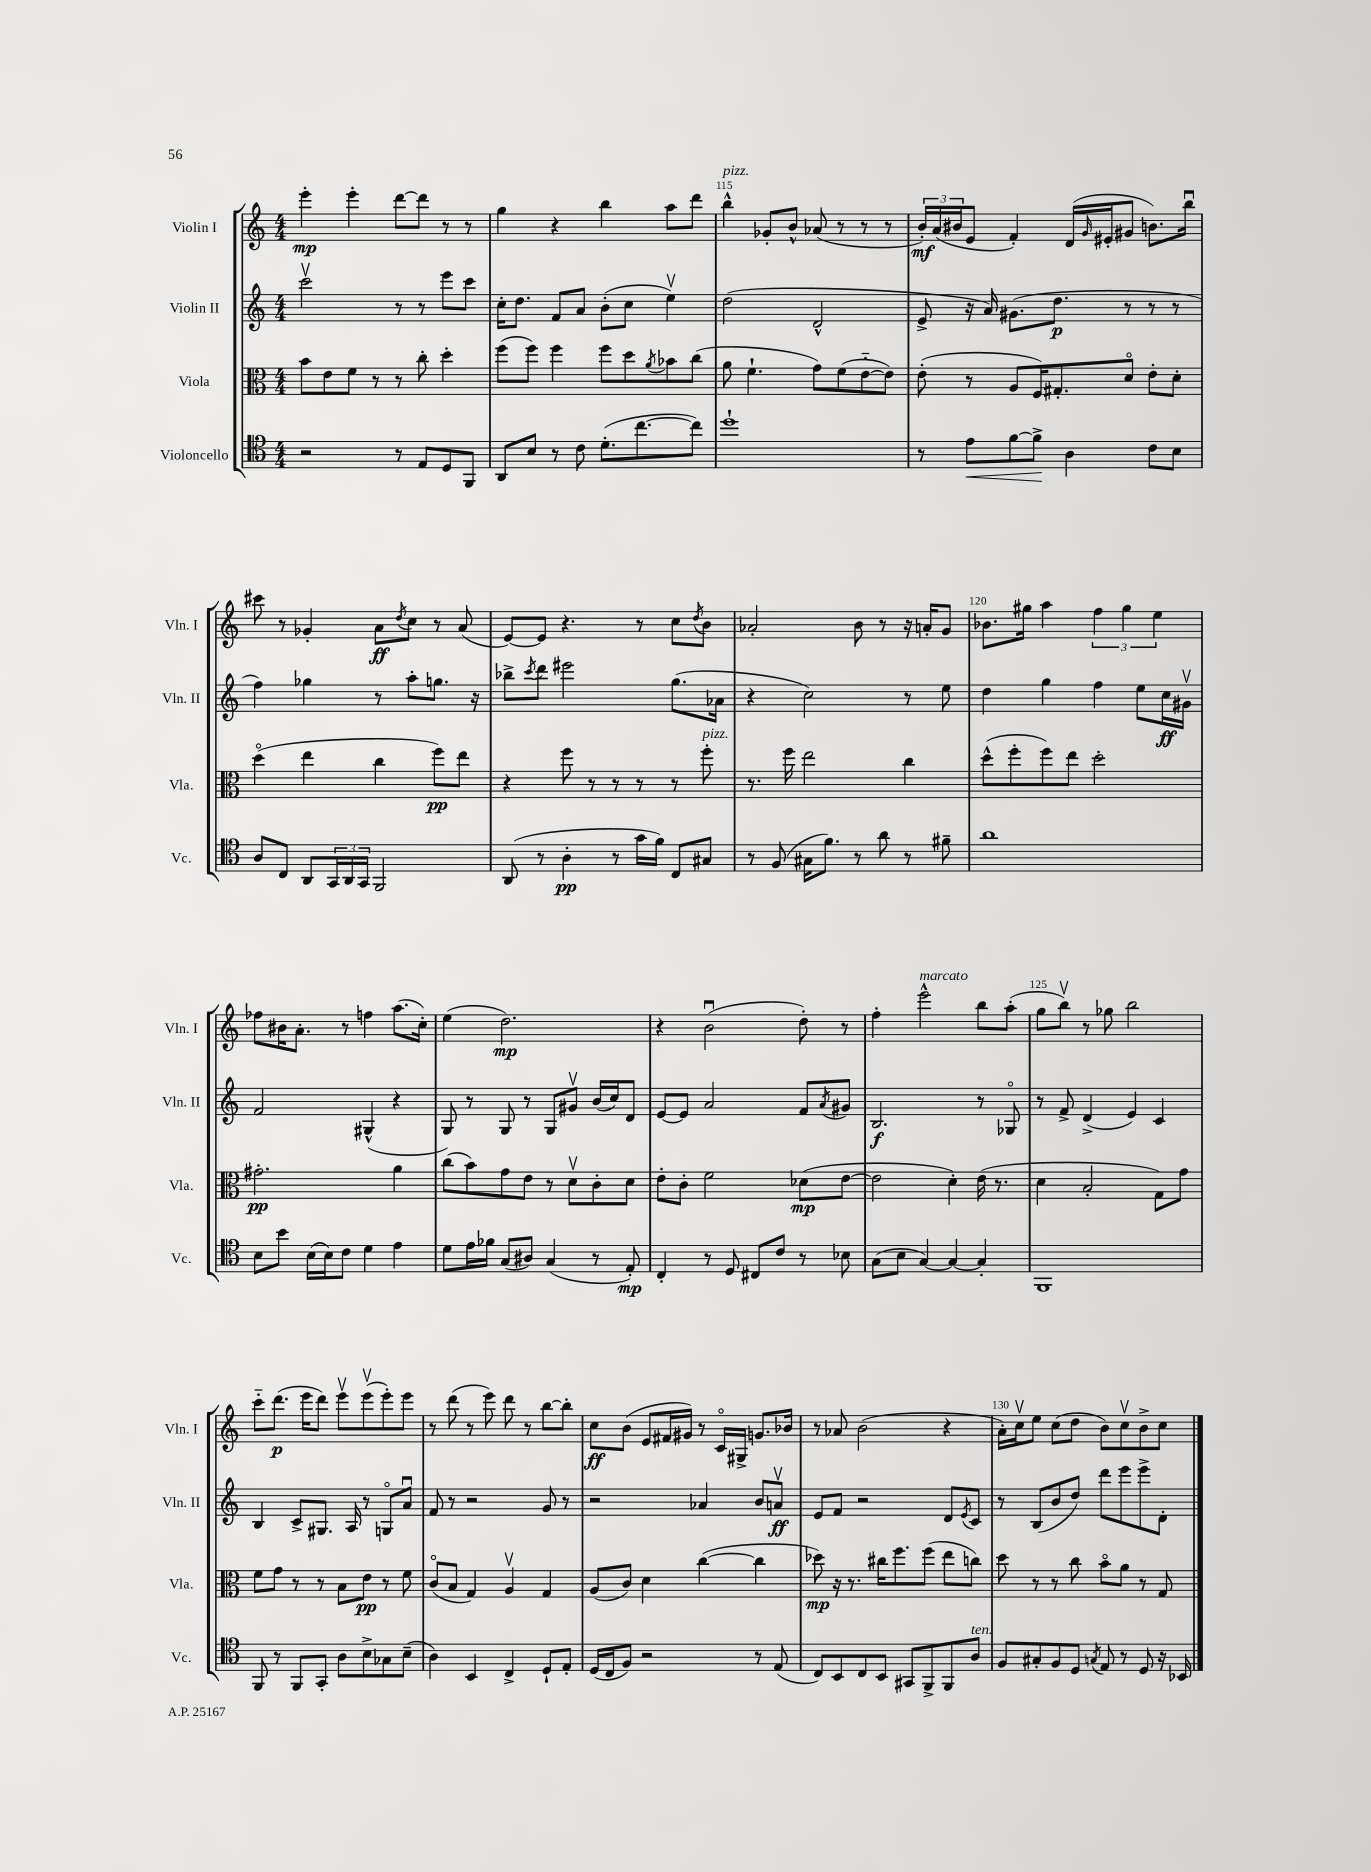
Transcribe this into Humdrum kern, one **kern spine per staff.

**kern	**kern	**kern	**kern
*staff4	*staff3	*staff2	*staff1
*clefC4	*clefC3	*clefG2	*clefG2
*k[]	*k[]	*k[]	*k[]
*M4/4	*M4/4	*M4/4	*M4/4
2r	8b	2cccv	4eee'
.	8e	.	.
.	8f	.	4eee'
.	8r	.	.
8r	8r	8r	[8ddd
8E	8cc'	8r	8ddd]
8D	4dd'	8eee	8r
8FF	.	8ccc	8r
=	=	=	=
8AA	(8ff	16cc'	4gg
.	.	8.dd	.
8B	8ff)	.	.
8r	4ff	8f	4r
8c	.	8a	.
(8.d'	8ff	(8b'	4bb
.	8dd	8cc	.
[8.cc	.	.	.
.	8qa	.	.
.	8b-	4eev)	8aa
8cc])	(8cc	.	8ddd
=	=	=	=
1dd`	8a	(2dd	4bb^^
.	4.f`	.	.
.	.	.	8g-'
.	.	.	8b^^
.	8g)	2d^^	(8a-
.	(8f	.	8r
.	[8e'~	.	8r
.	8e])	.	8r
=	=	=	=
8r	(8e'	8e^	24b')
.	.	.	(24a
.	.	.	24b#
8e	8r	16r	8e
.	.	16a)	.
[8f	8A	(8.g#	4f')
8f^]	16F)	.	.
.	8.G#'	8.dd	.
4A	.	.	(16d
.	.	.	16qqg
.	.	.	16e#'
.	8do	8r	8g#
8c	8e'	8r	8.b)
8B	8d'	8r	.
.	.	.	16bbu
=	=	=	=
8A	(4ddo	4ff)	8ccc#
8C	.	.	8r
8AA	4ee	4gg-	4g-'
24GG	.	.	.
24AA	.	.	.
24GG	.	.	.
2FF	4cc	8r	8a
.	.	.	8qdd
.	.	8aa'	8cc
.	8ff)	8.gg	8r
.	8ee	.	(8a
.	.	16r	.
=	=	=	=
(8AA	4r	8bb-^	[8e)
.	.	8qccc	.
8r	.	8ddd	8e]
4A'	8ff	2eee#	4.r
.	8r	.	.
8r	8r	.	.
16g	8r	.	8r
16f)	.	.	.
8C	8r	(8.gg	8cc
.	.	.	8qdd
8G#	8ff'	.	8b
.	.	16a-	.
=	=	=	=
8r	8.r	4r	2a-'
(8F	.	.	.
.	16ff	.	.
16G#	2ee	2cc)	.
8.f)	.	.	.
8r	.	.	8b
8a	.	.	8r
8r	4cc	8r	16r
.	.	.	16a'
8f#~	.	8ee	8g
=	=	=	=
1a	(8dd^^	4dd	8.b-
.	8ff'	.	.
.	.	.	16gg#
.	8ff)	4gg	4aa
.	8ee	.	.
.	2dd'	4ff	6ff
.	.	.	6gg#
.	.	8ee	.
.	.	.	6ee
.	.	16cc	.
.	.	16g#v	.
=	=	=	=
8B	2.g#'	2f	8ff-
8b	.	.	16b#
.	.	.	8.a'
(16B	.	.	.
16B)	.	.	.
8c	.	.	8r
4d	.	(4G#^^	4ff
4e	4a	4r	(8.aa
.	.	.	16cc')
=	=	=	=
8d	(8cc	8G)	(4ee
16e	8b)	8r	.
16f-	.	.	.
(8G	8g	8G	2.dd)
8A#)	8e	8r	.
(4G	8r	8G	.
.	8dv	8g#v	.
8r	8c'	(16b	.
.	.	16cc)	.
8E')	8d	8d	.
=	=	=	=
4C'	8e'	[8e	4r
.	8c'	8e]	.
8r	2f	2a	(2bu
8D	.	.	.
8C#	.	.	.
8c	.	.	.
8r	(8d-	8f	8dd')
.	.	8qa	.
8B-	[8e	8g#	8r
=	=	=	=
(8G	2e]	2.B	4ff'
8B	.	.	.
[4G)	.	.	2eee^^
4G_	4d')	.	.
4G']	(16e	8r	8bb
.	8.r	.	.
.	.	8G-o	(8aa'
=	=	=	=
1FF	4d	8r	8gg
.	.	8f^	8bbv)
.	2B'	(4d^	8r
.	.	.	8gg-
.	.	4e)	2bb
.	8G)	4c	.
.	8g	.	.
=	=	=	=
8FF	8f	4B	8ccc'~
8r	8g	.	(8.ddd
8FF	8r	8c^	.
.	.	.	16eee
8GG'	8r	8.G#	8ddd)
8A	8B	.	8eeev
.	.	16A	.
8B^	8e	8r	(8eeev
8G-	8r	8Go	8eee')
(8B~	8f	8au	8eee
=	=	=	=
4A)	(8co	8f	8r
.	8B	8r	(8ddd
4BB	4G)	2r	8r
.	.	.	8eee)
4C^	4Av	.	8ddd
.	.	.	8r
8D`	4G	8g	[8bb
8E'	.	8r	8bb']
=	=	=	=
(16D	(8A	2r	8cc
16C	.	.	.
8F)	8c)	.	(8b
2r	4d	.	8e
.	.	.	16f#
.	.	.	16g#)
.	([4cc	4a-	8r
.	.	.	16co
.	.	.	16G#^
8r	4cc]	8b	8.g
(8E	.	8av	.
.	.	.	16b-
=	=	=	=
8C)	8dd-)	8e	8r
8BB	16r	8f	8a-
.	8.r	.	.
8C	.	2r	(2b
8BB	16cc#	.	.
.	8.ff	.	.
8GG#	.	.	.
8FF^	(8ff	.	.
8FF	8ee	8d	4r
.	.	8qe	.
8A	8cc)	8c	.
=	=	=	=
8F	8dd	8r	16a')
.	.	.	16ccv
8G#'	8r	(8B	8ee
8F	8r	8b	(8cc
8D	8cc	8dd)	8dd
8qG	.	.	.
8E	8bo	8ddd	8b)
8r	8a	8eee	8ccv
8D	8r	8eee^	8b^
16r	8G	8d'	8cc
16BB-	.	.	.
==	==	==	==
*-	*-	*-	*-
